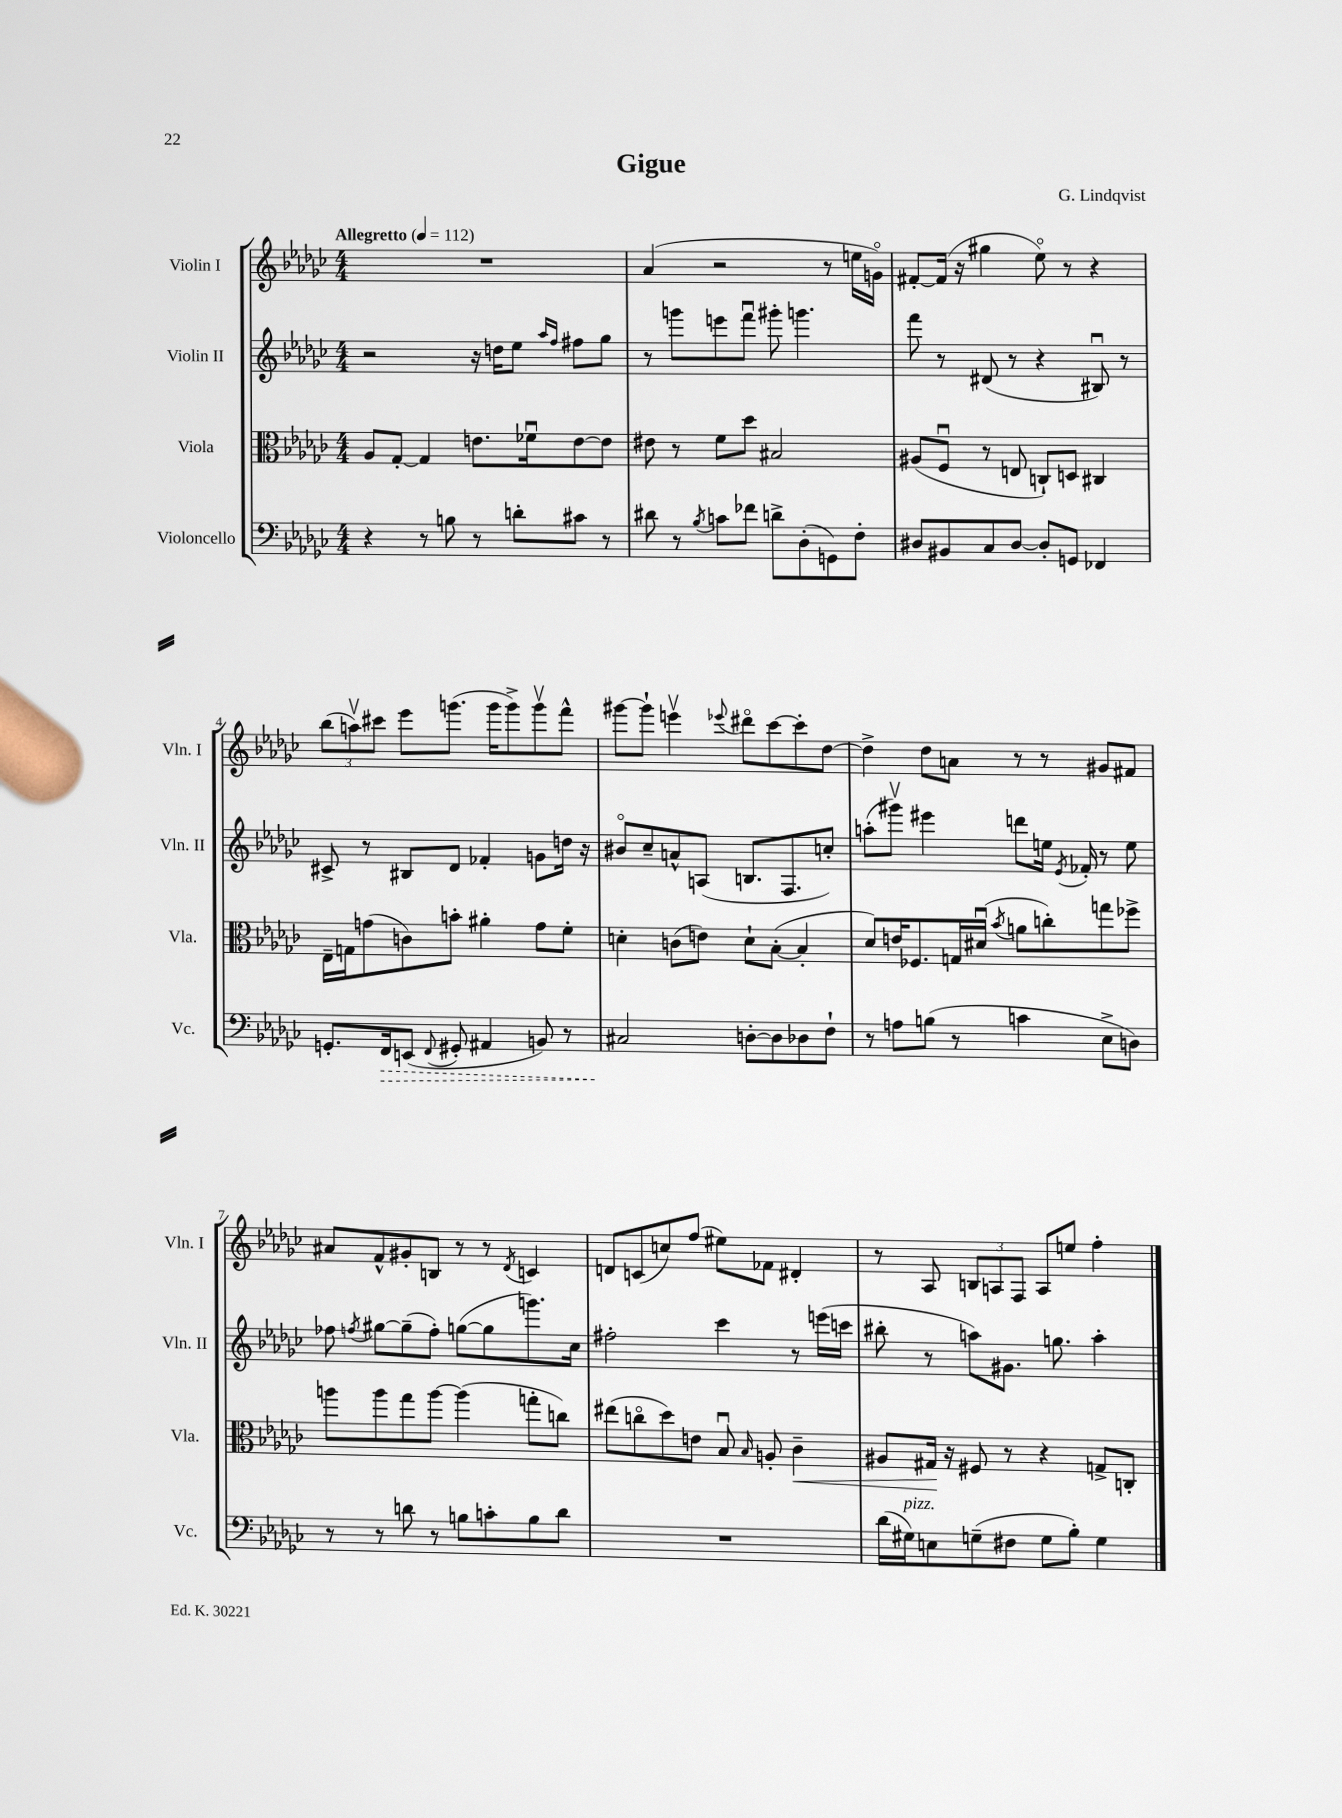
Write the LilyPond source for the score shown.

\header { title = "Gigue" composer = "G. Lindqvist" }
<<
\new StaffGroup <<
\new Staff = "s0" \with { instrumentName = "Violin I" shortInstrumentName = "Vln. I" } {
    \clef treble \key ges \major \numericTimeSignature \time 4/4 \tempo "Allegretto" 4 = 112
    \autoBeamOff R1 |
    aes'4( r2 r8 e''16[ g'16]\flageolet) |
    fis'8[~-. fis'16]( r16 gis''4 ees''8\flageolet) r8 r4 |
    \tuplet 3/2 { bes''8[( a''8\upbow) cis'''8] } ees'''8[ g'''8.]( g'''16[ g'''8->) g'''8\upbow f'''8]-^ |
    gis'''8[~ gis'''8]-! e'''4\upbow \appoggiatura { ees'''8 } dis'''8[\flageolet ces'''8~ ces'''8-. des''8]~ |
    des''4-> des''8[ a'8] r8 r8 gis'8[ fis'8] |
    ais'8[ f'8-^ gis'8-. b8] r8 r8 \acciaccatura { des'8 } c'4 |
    d'8[ c'8( c''8) f''8]( eis''8[) fes'8] dis'4-. |
    r8 aes8 \tuplet 3/2 { b8[ a8 f8] } a8[ e''8] f''4-. \bar "|." |
}
\new Staff = "s1" \with { instrumentName = "Violin II" shortInstrumentName = "Vln. II" } {
    \clef treble \key ges \major \numericTimeSignature \time 4/4
    \autoBeamOff r2 r16 d''16[ ees''8] \grace { aes''16[ f''16] } fis''8[ ges''8] |
    r8 g'''8[ e'''8 f'''8]\downbow gis'''8-. g'''4. |
    f'''8 r8 dis'8( r8 r4 bis8\downbow) r8 |
    cis'8-> r8 bis8[ des'8] fes'4-. g'8[ d''16] r16 |
    bis'8[\flageolet ces''8-- a'8-^ a8]( b8.[ f8. c''8]-.) |
    a''8[-.( gis'''8]\upbow) eis'''4 d'''8[ e''16] \acciaccatura { ees'8 } fes'16-. r8 e''8 |
    fes''8 \acciaccatura { f''8 } gis''8[~ gis''8--( f''8]-.) g''8[~( g''8 g'''8.) ces''16] |
    fis''2-. ces'''4 r8 e'''16[( c'''16] |
    bis''8-. r8 a''8[) gis'8.] g''8. a''4-. \bar "|." |
}
\new Staff = "s2" \with { instrumentName = "Viola" shortInstrumentName = "Vla." } {
    \clef alto \key ges \major \numericTimeSignature \time 4/4
    \autoBeamOff aes8[ ges8]~-. ges4 e'8.[ fes'16\downbow e'8~ e'8] |
    eis'8 r8 f'8[ des''8] bis2 |
    ais8[( f8]\downbow r8 e8 c8[-!) d8] cis4 |
    ees16[-- g16 g'8( c'8) b'8]-. ais'4-. g'8[ f'8]-. |
    d'4-. c'8[( e'8]) d'8[-! bes8]~-.( bes4-. |
    des'8[) e'16 fes8. g16 dis'16]\downbow( \acciaccatura { bes'8 } a'8[ c''8-.) g''8 fes''8]-> |
    a''8[ a''8 ges''8 a''8]~ a''4( g''8[-. c''8]) |
    eis''8[( c''8\flageolet des''8) e'8] bes8\downbow \grace { bes16 } a8-. ces'4--\< |
    ais8[ gis16]\! r16 fis8 r8 r4 g8[-> c8]-. \bar "|." |
}
\new Staff = "s3" \with { instrumentName = "Violoncello" shortInstrumentName = "Vc." } {
    \clef bass \key ges \major \numericTimeSignature \time 4/4
    \autoBeamOff r4 r8 b8 r8 d'8[-. cis'8] r8 |
    dis'8 r8 \acciaccatura { bes8 } c'8[ fes'8] d'8[-> des8-.( g,8) f8]-. |
    dis8[ bis,8 ces8 dis8]~ dis8[-. g,8] fes,4 |
    g,8.[-. \once \override Hairpin.style = #'dashed-line f,16\> e,8]( \appoggiatura { f,8 } gis,8-. ais,4 b,8) r8 |
    cis2\! d8[~-. d8 des8 f8]-! |
    r8 a8[ b8]( r8 c'4 ees8[-> d8]) |
    r8 r8 d'8 r8 b8[ c'8-. b8 d'8] |
    R1 |
    des'16[( gis16^\markup { \italic "pizz." }) e8 g8--( fis8] g8[ bes8]-.) g4 \bar "|." |
}
>>
>>
